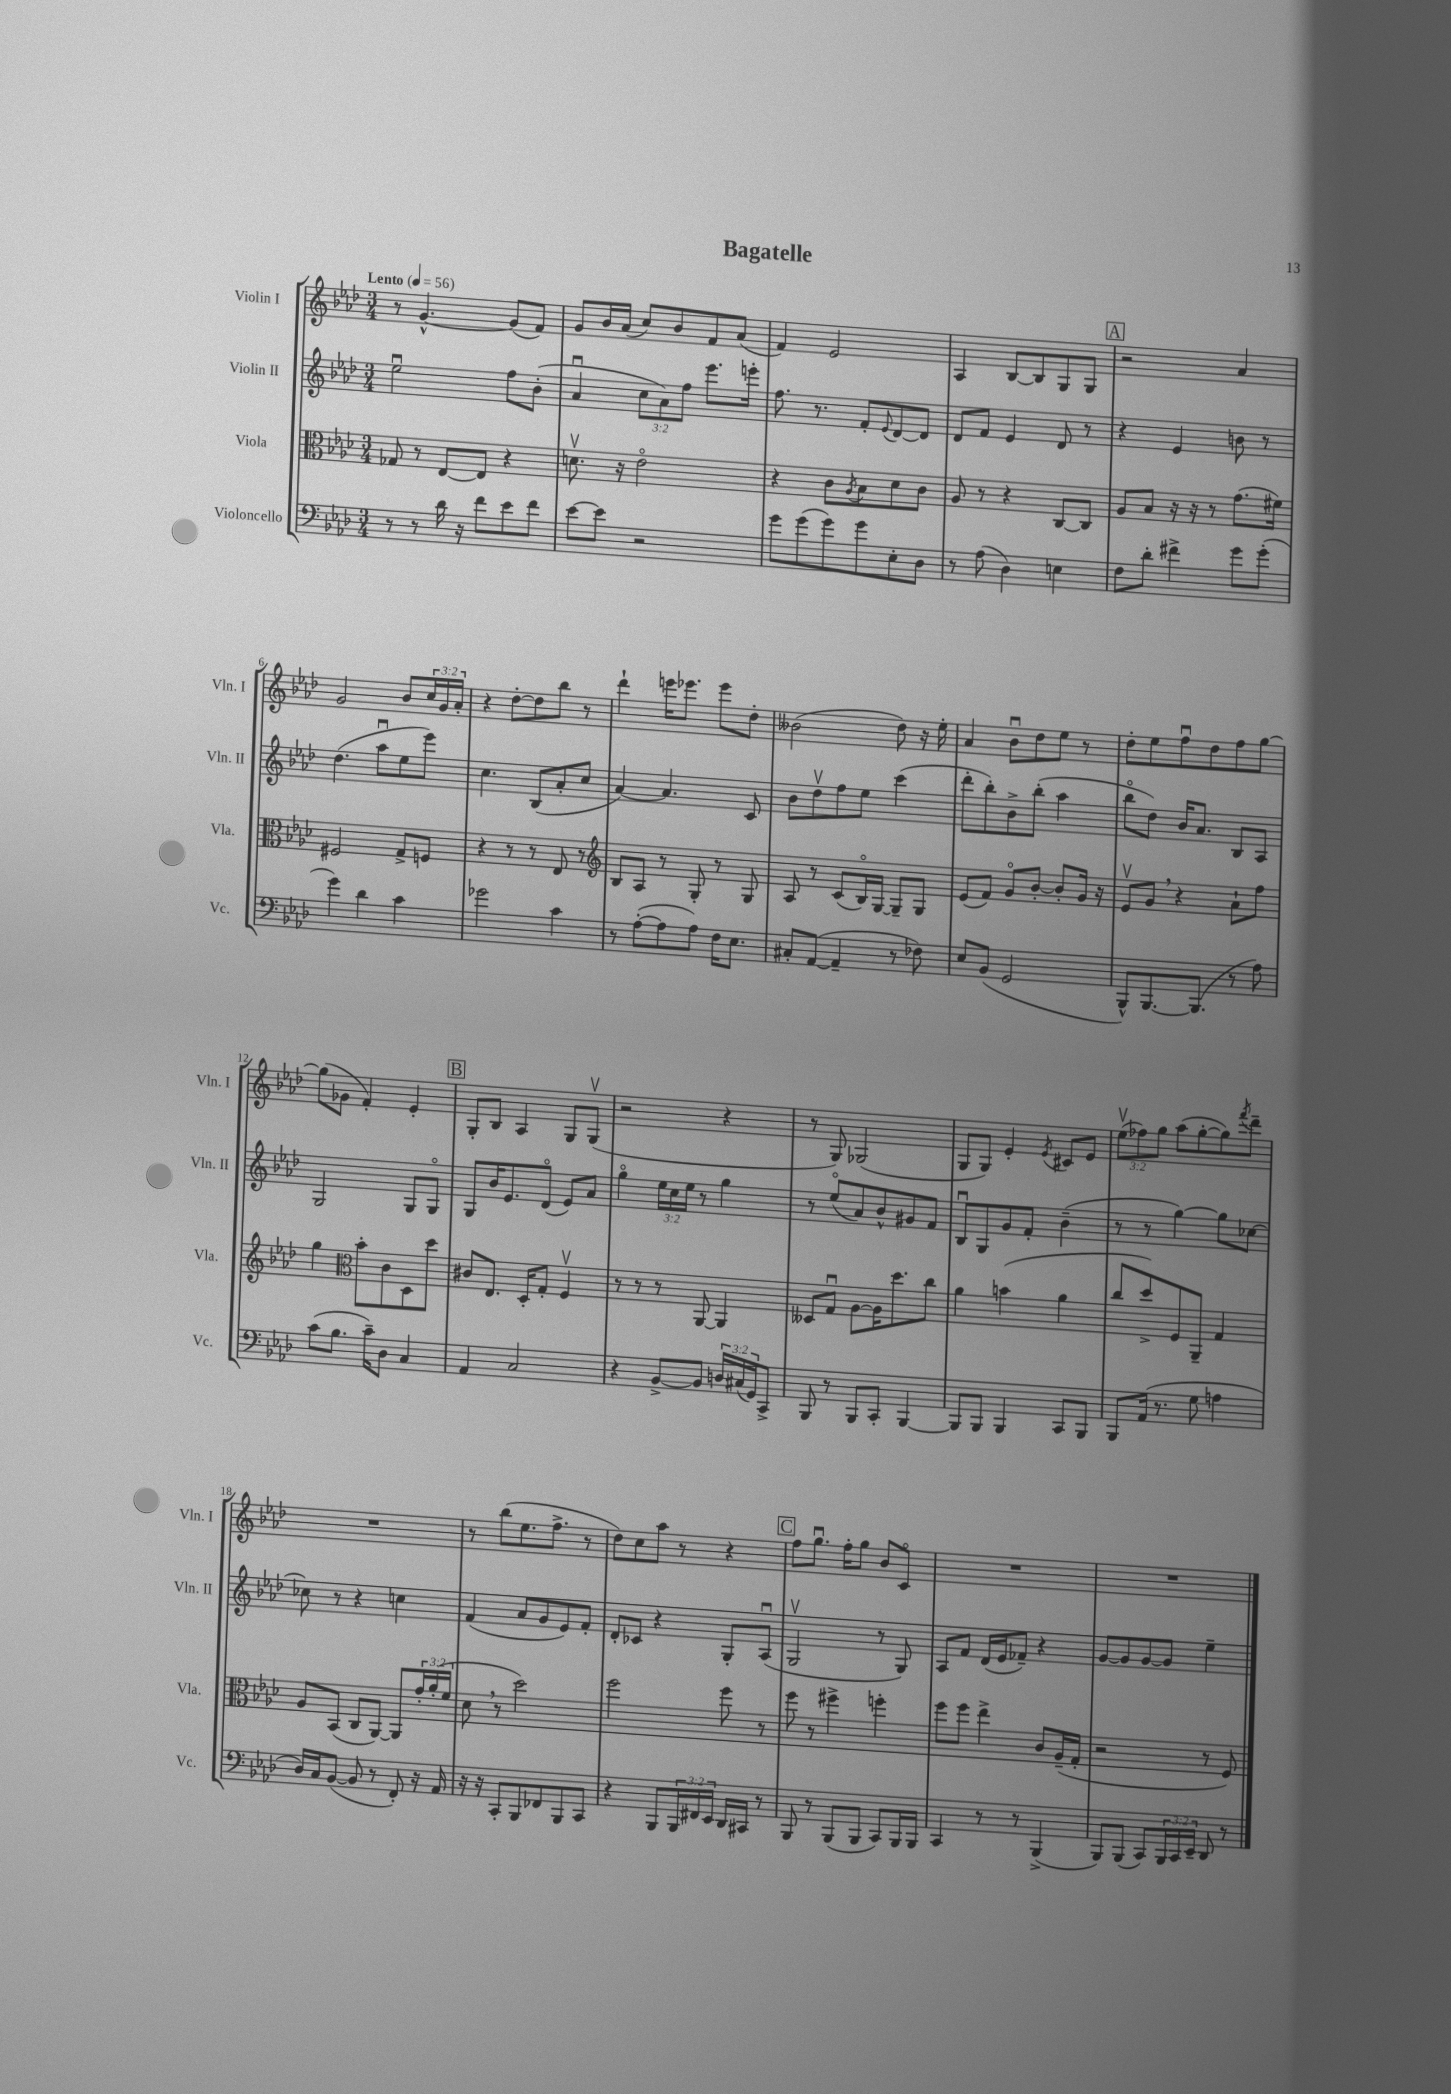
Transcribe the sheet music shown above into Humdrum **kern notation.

**kern	**kern	**kern	**kern
*part4	*part3	*part2	*part1
*staff4	*staff3	*staff2	*staff1
*I"Violoncello	*I"Viola	*I"Violin II	*I"Violin I
*I'Vc.	*I'Vla.	*I'Vln. II	*I'Vln. I
*clefF4	*clefC3	*clefG2	*clefG2
*k[b-e-a-d-]	*k[b-e-a-d-]	*k[b-e-a-d-]	*k[b-e-a-d-]
*M3/4	*M3/4	*M3/4	*M3/4
*MM56	*MM56	*MM56	*MM56
=1	=1	=1	=1
!	!	!	!LO:TX:a:B:t=Lento
8r	8G-X/	2ee-u\	8r
8r	8r	.	[4.g^^/
16d-\	[8E-/L	.	.
16r	.	.	.
8f\L	8E-/J]	.	.
8e-\	4r	8ff\L	(8g/L]
8f\J	.	(8b-'\J	8f/J)
=2	=2	=2	=2
[8e-\L	8.dnv\	4a-u/	8g/L
8e-\J]	.	.	16b-/L
.	16r	.	(16a-/JJ
2r	2e-\	12cc\L	8cc/L)
.	.	12a-\)	.
.	.	.	8b-/
.	.	12ff\J	.
.	.	8.eee-\L	8f/
.	.	.	(8a-/J
.	.	16eeen'\Jk	.
=3	=3	=3	=3
8g\L	4r	8.ff\	4f/)
(8g\	.	.	.
.	.	8.r	.
8g\)	8c\L	.	2e-/
.	8qA-/	.	.
8g\	8B-\	8f'/L	.
.	.	8qqe-/	.
8E-'\	8d-\	[8d-/	.
8D-\J	8c\J	8d-/J]	.
=4	=4	=4	=4
8r	8A-/	8d-/L	4A-/
(8A-\	8r	8f/J	.
4D-\)	4r	4e-/	[8B-/L
.	.	.	8B-/]
4En\	[8C/L	8d-/	8G/
.	8C/J]	8r	8G/J
!!LO:REH:place=s1:t=A
=5	=5	=5	=5
8F\L	8A-/L	4r	2r
8d-'\J	8B-/J	.	.
4f#X^\	16r	4e-/	.
.	16r	.	.
.	8r	.	.
8g\L	(8.g\L	8bn\	4a-/
(8g'\J	.	8r	.
.	16f#X\Jk)	.	.
!!LO:LB:g=z
=6	=6	=6	=6
4g\)	2F#X/	(4.dd-\	2g/
4d-\	.	.	.
.	.	8aa-u\L	.
4c\	8G^/L	8ee-\	8b-/L
.	8Fn/J	8eee-\J)	24cc/L
.	.	.	24g/
.	.	.	24a-'/JJ
=7	=7	=7	=7
2g-X\	4r	4.cc\	4r
.	8r	.	[8dd-'\L
.	8r	(8B-/L	8dd-\]
4c\	8E-/	8a-'/	8bb-\J
.	8r	8cc/J	8r
=8	=8	=8	=8
*	*clefG2	*	*
8r	8B-/L	[4a-/)	4ddd-`\
([8A-'\L	8A-/J	.	.
8A-\]	8r	4.a-/]	16eeen\KL
.	.	.	8.eee-X\J
8A-\J)	8G'/	.	.
16F\KL	8r	.	8eee-\L
8.E-\J	.	.	.
.	8G/	8c/	8dd-'\J
=9	=9	=9	=9
8C#X'/L	8A-/	8b-\L	(2b--X\
([8AA-/J	8r	8dd-v\	.
4AA-~/]	(8c/L	8ff\	.
.	16B-/L)	8ee-\J	.
.	[16G/JJ	.	.
8r	8G~/L]	(4ccc\	8dd-\)
8F-X\)	8G/J	.	16r
.	.	.	16ee-'\
=10	=10	=10	=10
8E-/L	(8e-/L	8ddd-'\L	4a-/
(8BB-/J	8f/J)	8bb-'\)	.
2GG/	8g/L	8b-^\	8b-u\L
.	[8b-'/J	(8bb-'\J	8dd-\
.	8b-'/L]	4aa-\	8ee-\J
.	16g/Jk	.	8r
.	16r	.	.
=11	=11	=11	=11
8BBB-^^/L)	8e-v/L	8bb-\L	8dd-'\L
[8.BBB-/	8g,/J	8dd-\J)	8ee-\
.	4r	16b-/KL	8ffu\
(8.BBB-/J]	.	8.a-/J	.
.	.	.	8dd-\
8r	8a-`\L	8B-/L	8ff\
8A-\)	8ff\J	8A-/J	[8gg\J
!!LO:LB:g=z
=12	=12	=12	=12
(8c\L	4gg\	2G/	(8gg\L]
8.B-\J	.	.	8g-X\J
*	*clefC3	*	*
.	8b-'\L	.	4f'/)
16c~\KL)	.	.	.
8D-\J	8c\	.	.
4C/	8D-\	8G/L	4e-'/
.	8dd-\J	8G/J	.
!!LO:REH:place=s1:t=B
=13	=13	=13	=13
4AA-/	8c#X/L	8G/L	8G'/L
.	8.E-/J	16b-/K	8B-/J
.	.	8.e-/	.
2C/	.	.	4A-/
.	16D-'/KL	.	.
.	8G'/J	(8d-/J	.
.	4Fv/	8e-/L)	8G/L
.	.	8a-/J	(8Gv/J
=14	=14	=14	=14
4r	8r	4gg\	2r
.	8r	.	.
[8BB-^/L	8r	24ee-\LL	.
.	.	24cc\	.
.	.	24ee-\JJ	.
8BB-/J]	[8AA-/	8r	.
24Dn/LL	4AA-/]	4gg\	4r
(24C#X/	.	.	.
24GG/J)	.	.	.
8CC^/J	.	.	.
=15	=15	=15	=15
8BBB-/	8D--X/L	8r	8r
8r	8Gu/J	(8ee-/L	8G/)
8BBB-/L	[8A-\L	8a-/)	(2G-X/
8CC'/J	16A-\K]	8b-^^/	.
.	8.dd-\	.	.
[4BBB-/	.	8g#X/	.
.	8cc\J	8f/J	.
=16	=16	=16	=16
8BBB-/L]	4a-\	8B-u/L	8G/L
8BBB-/J	.	8G/	8G/J)
4BBB-/	(4bn\	8g/	4e-'/
.	.	8f'/J	.
.	.	.	8qe-/
8CC/L	4a-\	(4b-~\	8c#X/L
8BBB-/J	.	.	8e-/J
=17	=17	=17	=17
8BBB-/L	8cc/L	8r	(12ee-v\L
.	.	.	12ff-X\)
(16AA-/Jk	8dd-^/)	8r	.
.	.	.	12gg\J
8.r	.	.	.
.	8F/	[4gg\)	(8aa-\L
8G\	8AA-~/J	.	[8gg'\
4An\	4G/	8gg\L]	8gg\])
.	.	.	8qfff/
.	.	[8cc-X\J	8ddd-~\J
!!LO:LB:g=z
=18	=18	=18	=18
16D-/LL)	8A-/L	8cc-X\]	2.r
16C/J	.	.	.
([8BB-/J	(8BB-/J	8r	.
8BB-/]	8C/L	4r	.
8r	[8AA-/J)	.	.
8FF'/)	8AA-/L]	4ccn\	.
16r	24g'/L	.	.
.	(24a-'/	.	.
16AA-/	.	.	.
.	24f/JJ	.	.
=19	=19	=19	=19
16r	8d-,\	(4f/	8r
16r	.	.	.
8CC'/L	8r	.	(8bb-\L
8BBB-/	2dd-\)	8a-/L	8.ee-\
8FF-X/	.	8g/	.
.	.	.	8.ff^\J
8BBB-/	.	8e-/)	.
8CC/J	.	8f'/J	8r
=20	=20	=20	=20
4r	2ff\	8d-'/L	8dd-\L)
.	.	8c-X/J	8cc\
8BBB-/L	.	4r	8aa-\J
24BBB-/L	.	.	8r
24FF#X/	.	.	.
24EE-/JJ	.	.	.
16DD-/LL	8ff\	8G'/L	4r
16CC#X/JJ	.	.	.
8r	8r	(8A-u/J	.
!!LO:REH:place=s1:t=C
=21	=21	=21	=21
8BBB-/	8ff\	2Gv/	8ff\L
8r	8r	.	8.ggu\J
(8BBB-/L	4ff#X^\	.	.
.	.	.	16ff'\KL
8BBB-/J	.	.	8gg\J
8CC/L)	4ffn'\	8r	8b-/L
16BBB-/L	.	8G/)	8c/J
16BBB-/JJ	.	.	.
=22	=22	=22	=22
4CC/	8ff\L	8A-/L	2.r
.	8ff\J	8f/J	.
8r	4ee-^\	(16d-/LL	.
.	.	16e-/J	.
8r	.	8f-X~/J)	.
(4BBB-^/	8c/L	4r	.
.	(16A-~/L	.	.
.	16G'/JJ	.	.
=23	=23	=23	=23
8BBB-/L)	2r	[8g/L	2.r
(8BBB-/J	.	8g/]	.
8CC/L)	.	[8g/	.
24BBB-/L	.	8g/J]	.
24CC/	.	.	.
24EE-~/JJ	.	.	.
8DD-/	8r	4ee-~\	.
8r	8F/)	.	.
==	==	==	==
*-	*-	*-	*-
